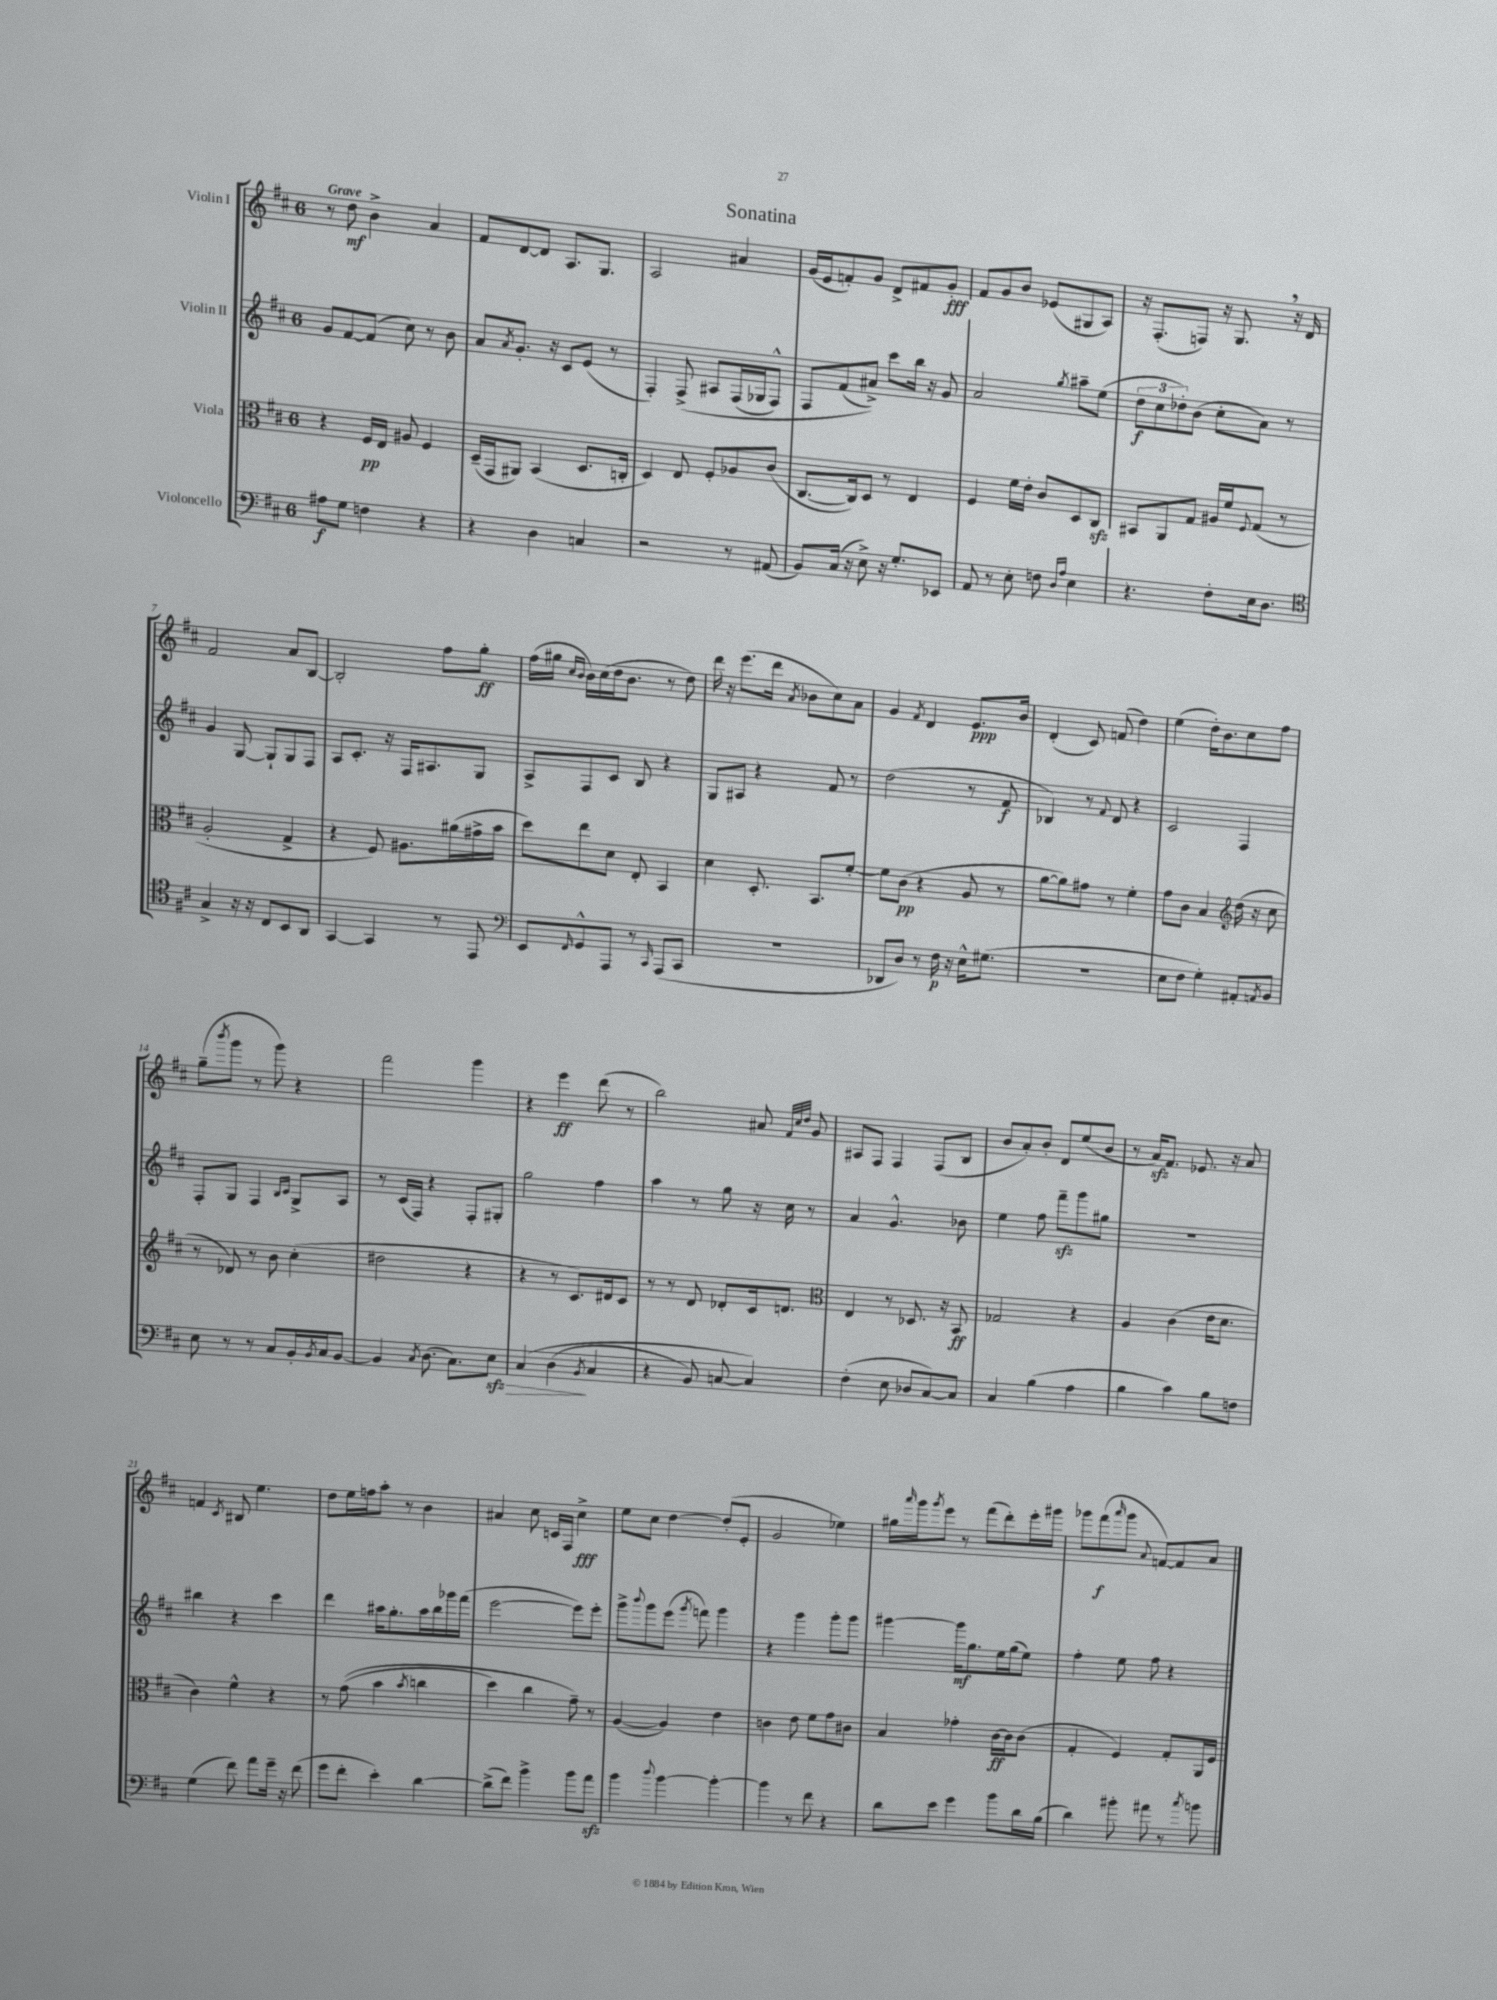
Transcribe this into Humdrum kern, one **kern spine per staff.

**kern	**kern	**kern	**kern
*staff4	*staff3	*staff2	*staff1
*clefF4	*clefC3	*clefG2	*clefG2
*k[f#c#]	*k[f#c#]	*k[f#c#]	*k[f#c#]
*M6/8	*M6/8	*M6/8	*M6/8
8A#\L	4r	8g/L	8r
8G\J	.	[8f#/	8dd\
4F\	16F#/LL	(8f#/]J	4b^\
.	16E/JJ	.	.
.	8A#/	8cc#\)	.
4r	4F#/	8r	4a/
.	.	8b\	.
=	=	=	=
4r	(16D~/LL	8a/L	8f#/L
.	16GG/J	.	.
.	.	8qa/	.
.	8AA#/J)	8.g'/J	[8d/
4D\	(4BB/	.	8d/]J
.	.	16r	.
.	.	8c#/L	8.A/L
4C/	8.D/L	(8e/J	.
.	.	.	8.G/J
.	.	8r	.
.	16C'/Jk	.	.
=	=	=	=
2r	4D/)	4F#'/)	2A/
.	8E/	&(8F#^/	.
.	8F#'/L	8A#/L	.
8r	8A-/	(16F#/L	4a#/
.	.	16G-/J	.
(8AA#/	(8c#/J	8F#^^/J)	.
=	=	=	=
8BB/L)	[8.C#/L	8F#/L	(16g/LL
.	.	.	16e/J
(16C#/Jk	.	(8f#/	8f'/)
16r	16C#/]k)	.	.
8E^\)	8D/J	8a#^/J)&)	8g/J
16r	8r	8ccc#\L	8d^/L
8.G'/L	.	.	.
.	4E/	16bb\Jk	8f#/
.	.	16r	.
8EE-/J	.	8g/	8g'/J
=	=	=	=
8AA/	4F#/	2a/	8f#/L
8r	.	.	8g/
8E'\	16f#\LL	.	8b/J
.	16e'\JJ	.	.
8F\	8c#/L	.	(8e-/L
16qqD/LL	.	.	.
16qqA/JJ	.	8qgg/	.
4E\	8D/	8aa#~\L	8G#/
.	8C#/J	(8ee\J	8A/J)
=	=	=	=
4.r	8BB#/L	12dd\L	16r
.	.	.	(8.F#'/L
.	.	12cc#\	.
.	8AA/	.	.
.	.	12dd-'\)	.
.	8G/J	(8b\J	8F/J)
8F#'\L	16A#/LL	8cc#'\L	16r
.	16f#/J	.	8.G/
.	8qqF#/	.	.
16E\k	(8G/J	8a\J)	.
8.D\J	.	.	.
.	8r	8r	16r
.	.	.	16d/
=	=	=	=
*clefC4	*	*	*
4G^/	2A'/	4g/	2f#/
16r	.	[8G/	.
16r	.	.	.
8C#/L	.	8G`/]L	.
8BB/	4G^/	8G/	8a/L
8AA/J	.	8F#/J	[8B/J
=	=	=	=
[4GG/	4r	8A/L	2B'/]
.	.	8.c#'/J	.
4GG/]	8F#/)	.	.
.	.	16r	.
.	8.A#\L	16F#/LK	.
.	.	8.A#/	.
8r	.	.	8ff#\L
.	(16a#\L	.	.
8EE/	16g#^\	8G/J	8gg'\J
.	16b\JJ	.	.
=	=	=	=
*clefF4	*	*	*
8EE/L	8dd\L)	8A^/L	(16ff#\LL
.	.	.	16gg#\JJ
.	.	.	16qqcc#/LL
16qqFF#/	.	.	16qqb/JJ
8GG^^/	8ee\	8F#/	16b\LL)
.	.	.	(16cc#\
8AAA/J	8d\J	8c#/J	16dd\J
.	.	.	8.b\J
8r	8E'/	8B/	.
16qqCC#/	.	.	.
(8AAA/L	4BB/	4r	8r
8CC#/J	.	.	8dd\)
=	=	=	=
2.r	4d\	8G/L	16ddd\
.	.	.	16r
.	.	8A#/J	(8.eee\L
.	8.D'/	4r	.
.	.	.	16ddd\Jk
.	.	.	8qa/
.	.	.	8b-\L
.	8.BB/L	.	.
.	.	8f#/	8cc#\)
.	[8f#'/J	8r	8a\J
=	=	=	=
8DD-/L	8f#\]L	(2dd\	4g/
8D/J)	(8c#\J	.	.
.	.	.	8qf#/
8r	4r	.	4d/
16F#\	.	.	.
16r	.	.	.
16E^^\LK	8A/	8r	8.e/L
(8.G#\J	.	.	.
.	8r	8f#/	.
.	.	.	16b/Jk
=	=	=	=
2.r	[8a\L	4B-/)	(4d'/
.	8a\])	.	.
.	8g#\J	8r	8c#/)
.	.	8qqf#/	.
.	8r	8d/	(8f/
.	4f#'\	4r	4dd\)
=	=	=	=
8E\L	8g\L	2c#/	(4ee\
8F#\J	8c#\J	.	.
4G'\)	4B/	.	16dd'\LK)
.	.	.	8.b\
*	*clefG2	*	*
8AA#'/L	(16dd\	4F#/	8cc#\
.	16r	.	.
8qAA/	.	.	.
8BB/J	8cc#\	.	8ff#\J
=	=	=	=
8E\	8r	8F#'/L	(8gg~\L
.	.	.	8qbbb/
8r	8d-/)	8G/J	8ggg\J
8r	8r	4F#/	8r
8C#/L	8b\	.	8ggg\)
.	.	16qqB/LL	.
.	.	16qqc#/JJ	.
16BB'/L	(4cc#'\	8G^/L	4r
8qBB/	.	.	.
16C#/J	.	.	.
[8BB/J	.	8A/J	.
=	=	=	=
4BB/]	2dd#\	8r	2fff#\
.	.	(16c#/LL	.
.	.	16F#/JJ)	.
8qC#/	.	.	.
(8.D\	.	4r	.
8.C#\L)	.	.	.
.	4r	8F#'/L	4ggg\
8E\J	.	8G#'/J	.
=	=	=	=
&(4C#/	4r	2gg\	4r
(4D\	8r	.	4eee\
.	8.c#/L)	.	.
8qBB/	.	.	.
4C#/	.	4ff#\	(8ddd\
.	16d#/k	.	.
.	8c#/J	.	8r
=	=	=	=
4r	8r	4aa\	2bb\)
.	8r	.	.
8BB/)	8d/	8r	.
[8C/	8d-'/L	8gg\	.
4C/]&)	16c#/k	16r	8a#/
.	8.d/J	16cc#\	.
.	.	.	32qqf#/LLL
.	.	.	32qqcc#/
.	.	.	32qqdd/JJJ
.	.	8r	8g/
=	=	=	=
*	*clefC3	*	*
(4F#'\	4E/	4a/	8A#/L
.	.	.	8F#/J
8E\	8r	4.g^^/	4F#/
8D-/L	8.D-/	.	.
[8C#/)	.	.	(8F#/L
.	16r	.	.
8C#/]J	8BB/	8b-\	8B/J
=	=	=	=
4C#/	2G-/	4ee\	8b/L
.	.	.	8a'/)
(4B\	.	8ff#\	8b'/J
.	.	8fff#~\L	8d/L
4A\	4r	8ggg\	(8ee/
.	.	8gg#\J	8b/J
=	=	=	=
4B\	4A/	2.r	8r
.	.	.	16a/LK)
.	.	.	8.f#/J
4c#\)	(4c#\	.	.
.	.	.	8.e-/
8B\L	16e\LK	.	.
.	8.d\J	.	16r
8F\J	.	.	8a/
=	=	=	=
(4G\	4c#\)	4bb#\	4f/
.	.	.	8qc#/
8f#\)	4f#^^\	4r	8B#/
8a\L	.	.	4.ee\
16g~\Jk	4r	4ccc#\	.
16r	.	.	.
(8f#\	.	.	.
=	=	=	=
8g\L	8r	4ddd\	8dd\L
8f#'\J	&((8g\	.	16ee\L
.	.	.	16ff\J
4e'\)	4b\	16aa#\LK	8aa'\J
.	.	8.gg'\	.
.	.	.	8r
.	8qb/	.	.
[4d\	4cc\	16aa#\L	4b\
.	.	16bb\	.
.	.	16ggg-\	.
.	.	(16fff#\JJ	.
=	=	=	=
(8d^\]L	4dd\)	[2eee\	4a#/
8f#\J)	.	.	.
4b^\	4cc#\	.	8cc#\
.	.	.	16c/LL
.	.	.	16F#/JJ
8b\L	8g~\&)	8eee\]L)	4cc#^\
8a\J	8r	8eee'\J	.
=	=	=	=
4b\	([4A/	8ggg^\L	8ee\L
.	.	8qqbbb/	.
.	.	8ggg\	8cc#\J
8qqdd/	.	.	.
[4b\	4A/])	(8eee\J	[4dd\
.	.	8qggg/	.
.	.	8fff\)	.
4b'\_	4e\	4ggg\	(8dd'/]L
.	.	.	8e'/J
=	=	=	=
4b\]	4c\	4r	2g/
8r	8e\	4ggg\	.
8f#\	8f#\L	.	.
4r	8g\	8ggg'\L	4ee-\)
.	8c#\J	8ggg\J	.
=	=	=	=
8d\L	4B/	[4ggg#\	16gg#\LL
.	.	.	16qqaaa/
.	.	.	16ggg\J
.	.	.	8qggg/
8e\J	.	.	8eee\J
4g\	4g-'\	16ggg#\]LK	8r
.	.	8.gg\	.
.	.	.	(8fff#\L
8b\L	[16c#\LL	16ee\L	8ddd'\)
.	16c#\]J	(16gg\J	.
16d\L	(8c#\J	8ee\J)	16eee'\L
(16B\JJ	.	.	16ggg#\JJ
=	=	=	=
4d\)	4G'/	4ff#'\	8ggg-\L
.	.	.	(8fff#\
.	.	.	16qqaaa/
8b#'\	4F#/)	8ee\	8ggg-\J
.	.	.	8qqa/
8a#\	.	8ff#\	[8f/L)
8r	8G'/L	4r	8f/]
8qcc#/	.	.	.
8b\	16AA/L	.	8a/J
.	16F#/JJ	.	.
==	==	==	==
*-	*-	*-	*-
